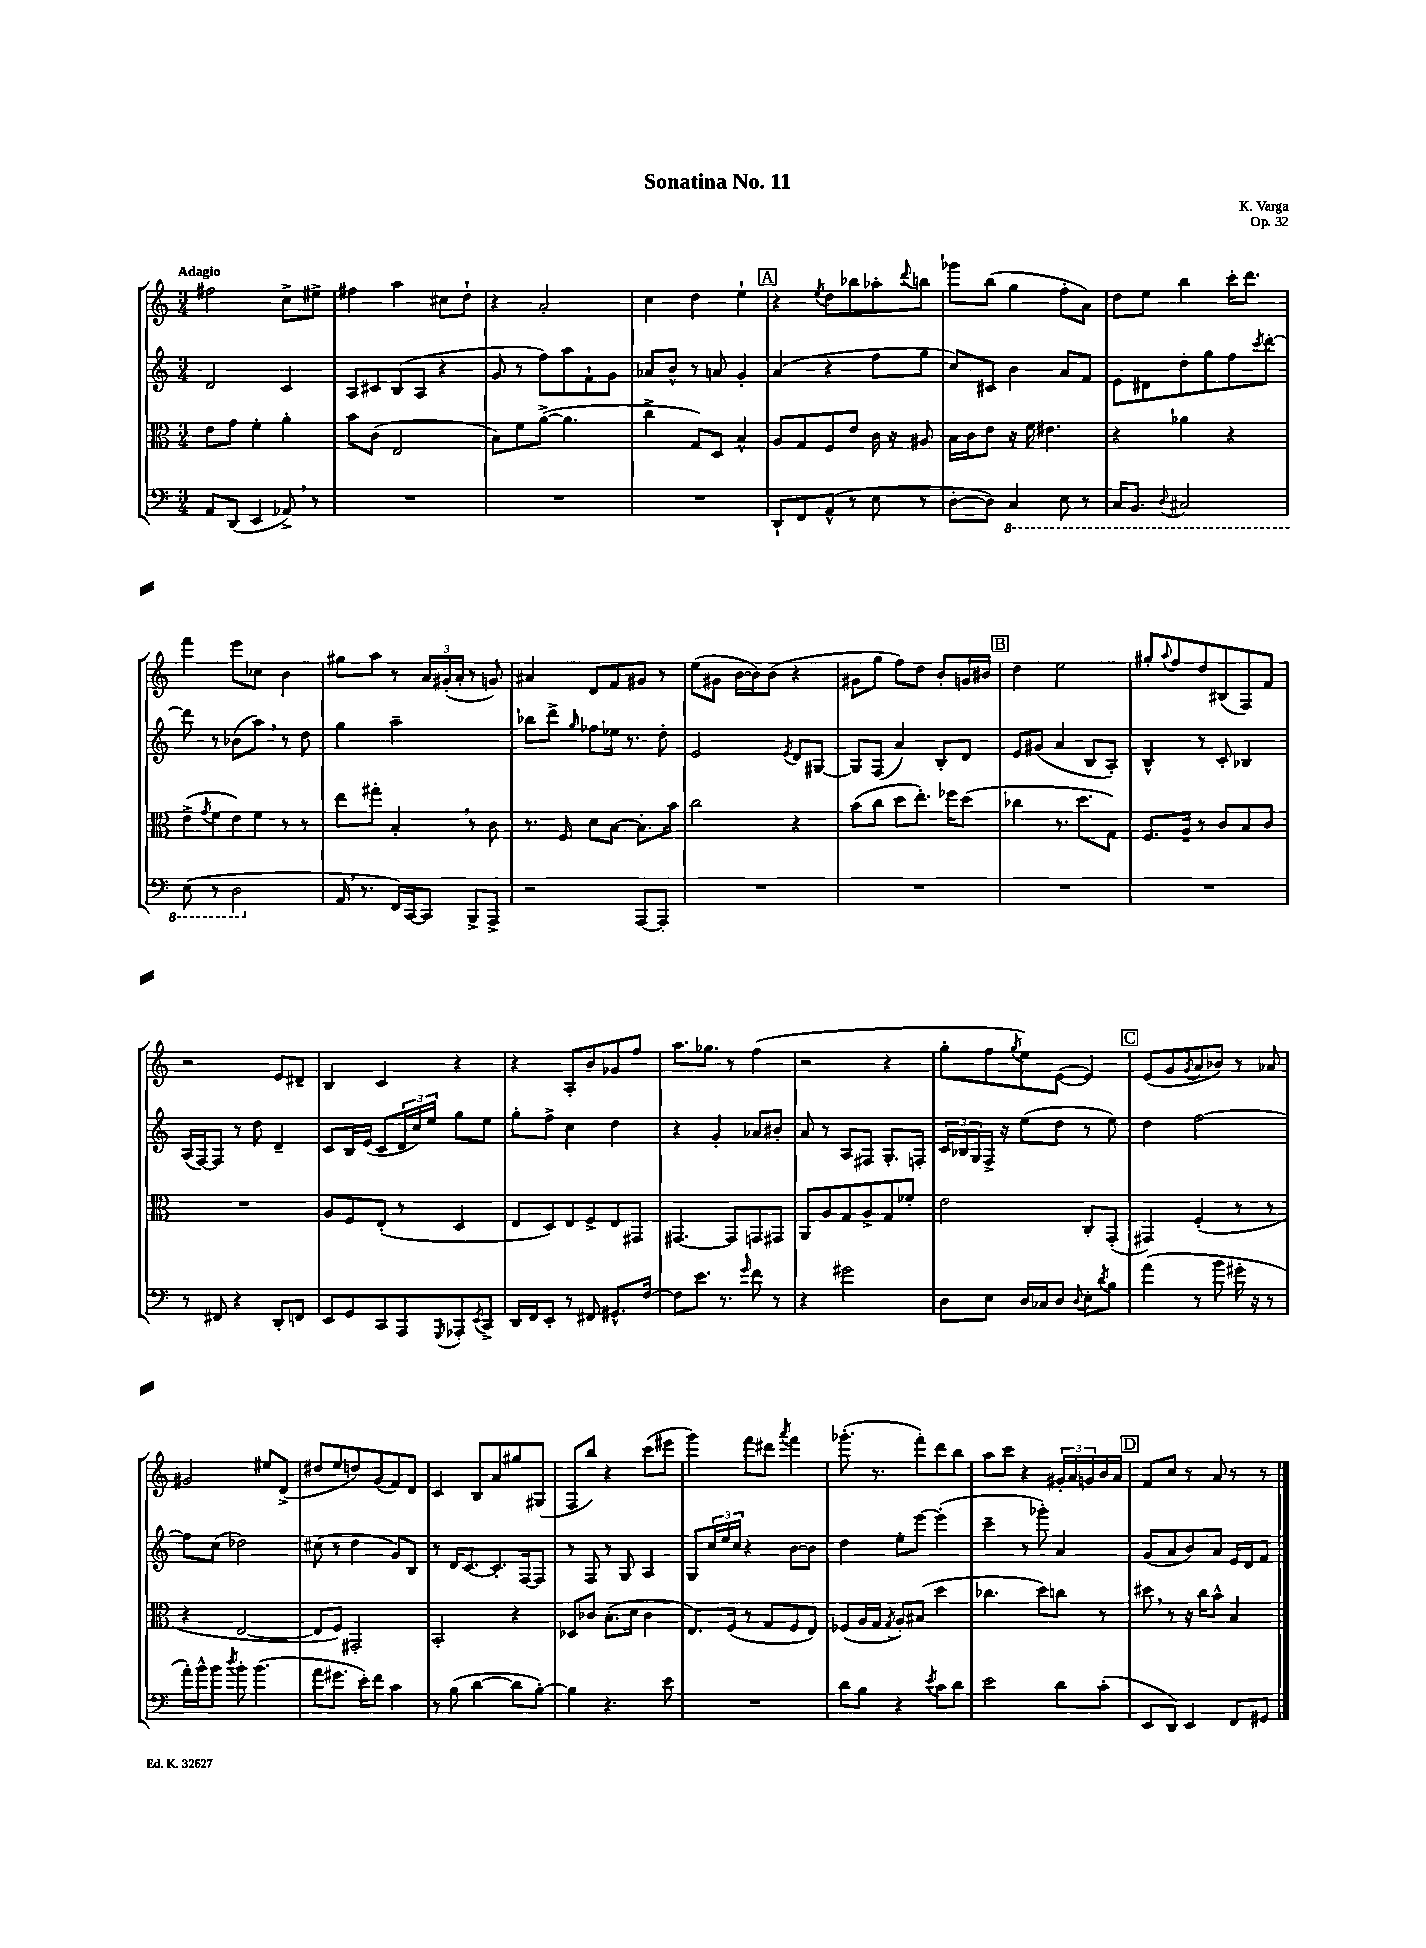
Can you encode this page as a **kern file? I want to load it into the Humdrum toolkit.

**kern	**kern	**kern	**kern
*staff4	*staff3	*staff2	*staff1
*clefF4	*clefC3	*clefG2	*clefG2
*k[]	*k[]	*k[]	*k[]
*M3/4	*M3/4	*M3/4	*M3/4
8AA	8e	2d	2ff#
(8DD	8g	.	.
4EE	4f'	.	.
8AA-^)	4a'	4c	8cc^
8r	.	.	8ee#^
=	=	=	=
2.r	8b	8A	4ff#
.	(8c	8c#	.
.	2E	(8B	4aa
.	.	8A	.
.	.	4r	8cc#
.	.	.	8dd`
=	=	=	=
2.r	8B)	8g	4r
.	8f	8r	.
.	([8a^	8ff)	2a'
.	4.a]	8aa	.
.	.	8f`	.
.	.	8g	.
=	=	=	=
2.r	4cc^	8a-	4cc
.	.	8b^^	.
.	8G)	8r	4dd
.	8D	8a	.
.	4B^^	4g'	4ee`
=	=	=	=
8DD`	8A	(4a	4r
8FF	8G	.	.
.	.	.	8qee
(8AA^^	8F	4r	8dd
8r	8e	.	8bb-
8E	16c	8ff	8aa-'
.	16r	.	.
.	.	.	8qqddd
8r	8A#	8gg	8bb
=	=	=	=
[8D'	16B	8cc)	8ggg-
.	16c	.	.
8D])	8e	8c#	(8bb
4CC	16r	4b	4gg
.	16f	.	.
.	4.e#	.	.
8EE	.	8a	8ff'
8r	.	8f	8a)
=	=	=	=
16CC	4r	8e	8dd
8.BBB	.	.	.
.	.	8d#	8ee
8qqDD	.	.	.
2CC#	4a-	8dd'	4bb
.	.	8gg	.
.	4r	8ff	16ccc'
.	.	.	8.ddd
.	.	8qccc	.
.	.	[8ddd'	.
=	=	=	=
(8EE	(8e^	8ddd]	4fff
.	8qg	.	.
8r	8f	8r	.
2DD	8e)	(8b-	8eee
.	8f	8aa)	8cc-
.	8r	8r	4b
.	8r	8dd	.
=	=	=	=
16AA	8ee	4gg	8gg#
8.r	.	.	.
.	8gg#'	.	8aa
16FF)	4B'	2aa~	8r
[16CC	.	.	.
8CC]	.	.	24a
.	.	.	(24g#'
.	.	.	24a'
8BBB^	8r	.	8r
8AAA^	8c	.	8g)
=	=	=	=
2r	8.r	8bb-	4a#
.	.	8ddd^	.
.	16F	.	.
.	.	16qqgg	.
.	8d	8ff-	8d
.	[8B	16ee-	8f
.	.	8.r	.
[8AAA	8.B']	.	8g#
8AAA']	.	8dd'	8r
.	16b	.	.
=	=	=	=
2.r	2cc	2e	(8ee
.	.	.	8g#
.	.	.	[16b
.	.	.	16b])
.	.	.	(8b
.	.	8qe	.
.	4r	8d	4r
.	.	[8G#	.
=	=	=	=
2.r	(8b	8G#]	8g#
.	8cc	(8F	8gg
.	8dd	4a)	8ff)
.	8.ee')	.	8dd
.	.	8B'	8b'
.	16ff-	.	.
.	(8dd	8d	16g
.	.	.	16b#
=	=	=	=
2.r	4cc-	8e	4dd
.	.	(8g#	.
.	8.r	4a	2ee
.	8.dd	.	.
.	.	8B	.
.	8G)	8A')	.
=	=	=	=
2.r	8.F	4B^^	8gg#'
.	.	.	8qqaa
.	.	.	8ff
.	16A~	.	.
.	8r	8r	8dd
.	8c	8c'	(8B#
.	8B	4B-	8F)
.	8c	.	8f
=	=	=	=
8r	2.r	(16A	2r
.	.	[16F)	.
8FF#	.	8F]	.
4r	.	8r	.
.	.	8dd	.
8DD'	.	4d~	8e
8FF	.	.	8d#~
=	=	=	=
8EE	8A	8c	4B
8GG	8F	16B	.
.	.	(16e	.
8CC	(8E'	8c	4c
8AAA	8r	24d	.
.	.	24cc)	.
.	.	24ee	.
8qGGG	.	.	.
8AAA-'	4D	8gg	4r
8qEE	.	.	.
8CC^	.	8ee	.
=	=	=	=
16DD	8E	8gg'	4r
16FF	.	.	.
8EE'	8D)	8ff^	.
8r	8E	4cc	8A'
8FF#	8F^	.	8b
8.GG#^^	8E	4dd	8g-
.	8GG#	.	8ff
[16F	.	.	.
=	=	=	=
8F]	[4.GG#	4r	8.aa
8.e	.	.	.
.	.	.	8.gg-
.	.	4g'	.
8.r	.	.	.
.	8GG#]	.	8r
16qqg	.	.	.
8f	8GG	8a-	(4ff
8r	8GG#	8b#'	.
=	=	=	=
4r	8AA	8a	2r
.	8A	8r	.
2g#	8G	8A	.
.	8A^	8F#	.
.	8G	8.G'	4r
.	8f-'	.	.
.	.	16F'	.
=	=	=	=
8D	2e	24c	8gg'
.	.	24B-	.
.	.	24G	.
8E	.	16F^	8ff
.	.	16r	.
.	.	.	8qgg
16D	.	(8ee	8ee)
16C-	.	.	.
8D	.	8dd	([8e
8qqD	.	.	.
8E'	8C'	8r	4e])
8qd	.	.	.
8B	(8GG'	8ee)	.
=	=	=	=
(4a	4GG#)	4dd	(8e
.	.	.	8g
.	.	.	8qg
8r	(4F'	[2ff	8a
8b	.	.	8b-)
16g#'	8r	.	8r
16r	.	.	.
8r	8r	.	8a-
=	=	=	=
16a')	4r	8ff]	2g#
16b^^	.	.	.
8b	.	(8cc	.
8qdd	.	.	.
8b'	[2E	2dd-)	.
(4.b	.	.	.
.	.	.	8ee#
.	.	.	(8d^
=	=	=	=
8a	8E]	(8cc#	8dd#
8.g#	8F)	8r	8ee
.	2GG#'	4dd	8dd)
16e')	.	.	.
8f	.	.	(8g
4c	.	8g)	8f)
.	.	8B	8d
=	=	=	=
8r	2BB'	8r	4c
(8B	.	16d	.
.	.	[8.c	.
[4d	.	.	8B
.	.	8.c']	8a
8d]	4r	.	8gg#
.	.	[16F	.
[8B')	.	8F]	(8G#
=	=	=	=
4B]	8D-	8r	8F
.	8c-	8F	8bb)
4.r	(8.B'	8r	4r
.	.	8G	.
.	16d	.	.
.	4c-	4A	(8ccc
8e	.	.	8eee#
=	=	=	=
2.r	8.E)	8G	4ggg)
.	.	24cc	.
.	.	24ee	.
.	(16F	.	.
.	.	24cc	.
.	8r	4r	8fff
.	8G	.	8ddd#
.	.	.	8qaaa
.	8F	[8b	4fff
.	8E)	8b]	.
=	=	=	=
8d	(8F-	4dd	(8.ggg-'
8B	16A	.	.
.	16G	.	8.r
.	8qG	.	.
4r	8A')	8ee'	.
.	(8B#	[8eee	8fff')
8qe	.	.	.
8c	4dd	(4eee']	8ddd
8d	.	.	8bb
=	=	=	=
2e	4.cc-	4ccc~	8aa
.	.	.	8ccc
.	.	8r	4r
.	8dd)	8ggg-')	.
8d	8cc	4a	24g#'
.	.	.	24a
.	.	.	24g
(8c'	8r	.	16b
.	.	.	16a
=	=	=	=
8EE	8dd#	(8g	8f
8DD)	8r	8a	8cc
4EE	16r	8b)	8r
.	16cc	.	.
.	8b^^	8a	8a
8FF	4B	16e	8r
.	.	16d	.
8GG#	.	8f	8r
==	==	==	==
*-	*-	*-	*-
